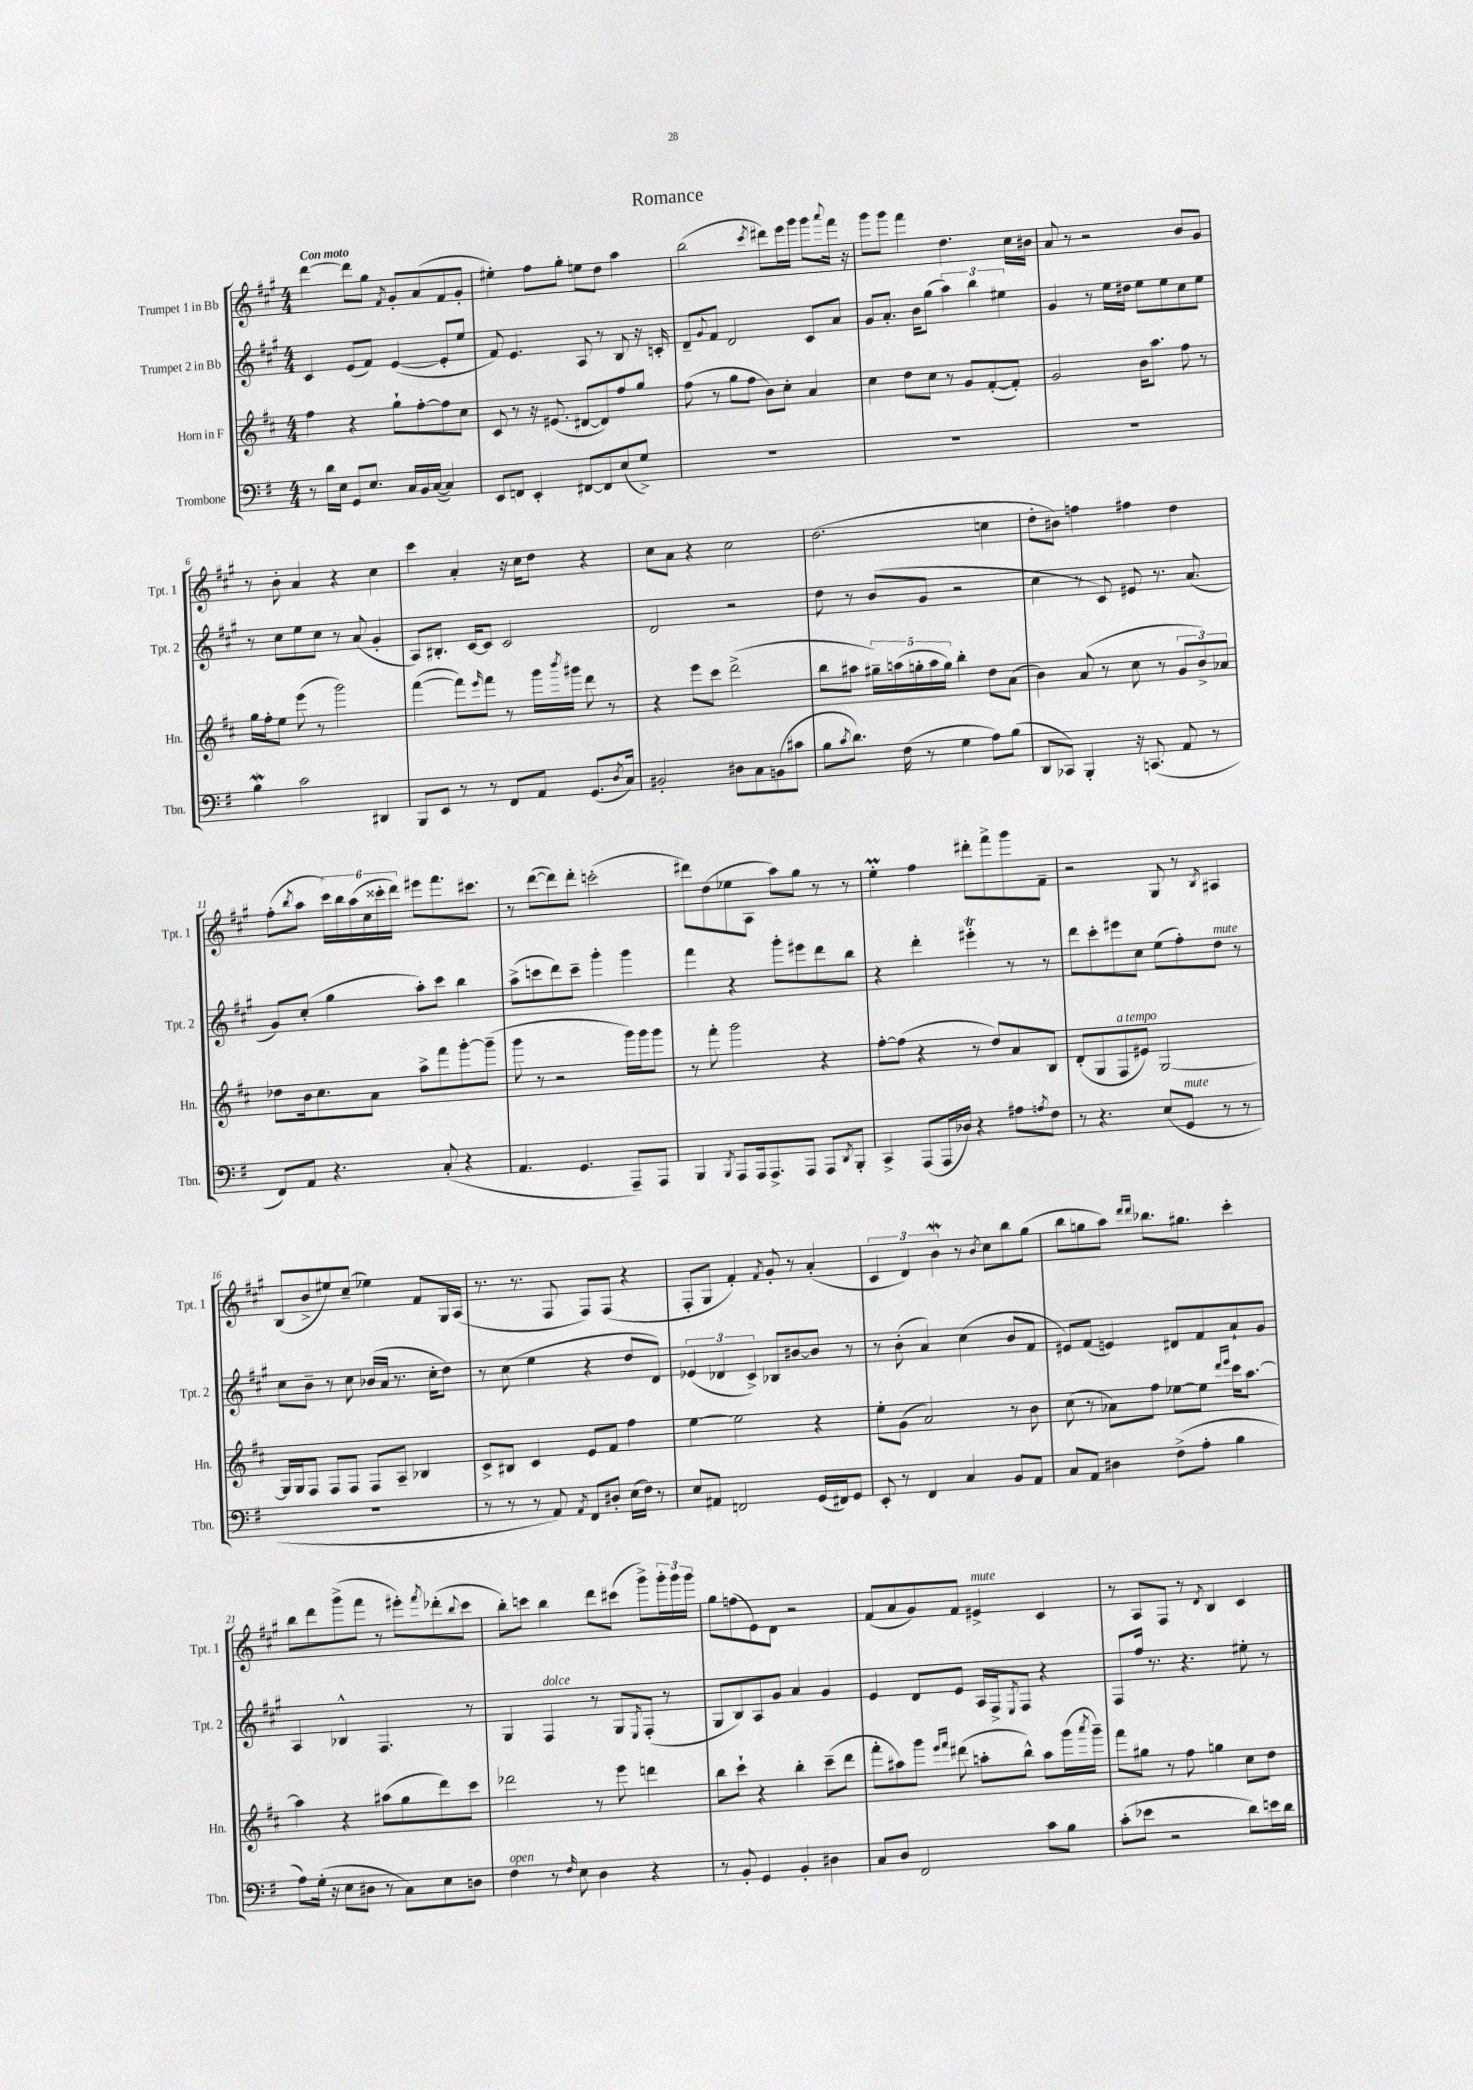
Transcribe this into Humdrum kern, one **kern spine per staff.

**kern	**kern	**kern	**kern
*staff4	*staff3	*staff2	*staff1
*clefF4	*clefG2	*clefG2	*clefG2
*k[f#]	*k[f#c#]	*k[f#c#g#]	*k[f#c#g#]
*M4/4	*M4/4	*M4/4	*M4/4
8r	4ff#	4c#	[4ddd
16d	.	.	.
16E	.	.	.
8GG	4r	(8e	8ddd]
8.E	.	8f#)	8gg#
.	.	.	8qf#
.	8gg`	([4e	8g#'
16C	.	.	.
16BB	[8ff#'	.	(8a
([16C	.	.	.
4C])	8ff#]	8e']	8f#
.	8cc#	8ee	8g#'
=	=	=	=
8EE	8c#	8f#)	4ee#')
8FF	8r	4.e	.
4EE'	16r	.	8ff#
.	(8.e#	.	.
.	.	.	8gg#'
[8FF#	[8d#	8A	8ee
8FF#]	8d#])	8r	8dd
(8E	8ff#	8B	4aa
8G^)	8gg	16r	.
.	.	16c'	.
=	=	=	=
1r	(8ff#	8d~	(2bb
.	.	8qqg#	.
.	8r	8f#	.
.	8gg	2d	.
.	8ff#	.	.
.	.	.	8qccc#
.	8b)	.	8ddd#)
.	8cc#'	.	16eee
.	.	.	16ggg#
.	4a	8c#	8ggg#
.	.	.	8qqaaa
.	.	8a	16fff#
.	.	.	16r
=	=	=	=
1r	4cc#	8g#	8ggg#
.	.	8.a'	8ggg#
.	8dd	.	4fff#
.	.	16b	.
.	8cc#	(8gg#	.
.	8r	6aa)	4.dd
.	8g	.	.
.	.	6bb	.
.	([8f#'	.	.
.	.	6ee#	.
.	8f#'])	.	16cc#
.	.	.	16b#
=	=	=	=
1r	2g	4g#	8a
.	.	.	8r
.	.	8r	2r
.	.	16ee	.
.	.	16dd#	.
.	16b	8ee	.
.	8.aa	.	.
.	.	8ee	.
.	8ff#	8cc#	8b
.	8r	8ee	8g#
=	=	=	=
4B	16gg	8r	8r
.	16ff#'	.	.
.	8ee	8cc#	8b'
2c	(8eee	8ee	4a
.	8r	8cc#	.
.	2ggg)	8r	4r
.	.	(8a	.
4DD#	.	4g#'	4cc#
=	=	=	=
8BBB	([4fff#	8A)	4ccc#
8EE	.	8.B#'	.
8r	8fff#])	.	4a'
.	.	[16c#	.
.	16qqeee	.	.
8r	8fff#	8c#]	.
8FF#	8r	2c#	16r
.	.	.	16cc#
8AA	16ggg	.	8dd
.	8qbbb	.	.
.	16ggg#	.	.
(8.GG	8ddd	.	4r
.	8r	.	.
8qD	.	.	.
16C)	.	.	.
=	=	=	=
2BB#'	4r	2d	8cc#
.	.	.	8a
.	8eee	.	4r
.	8ccc#	.	.
8D#	(2ddd^	2r	2cc#
8C	.	.	.
(8BB	.	.	.
8c#	.	.	.
=	=	=	=
8B	8bb	8dd	(2.dd
8qc	.	.	.
8.d)	8aa#	8r	.
.	20gg#~)	(8b	.
.	(20aa	.	.
(16F#	.	.	.
.	20gg'	.	.
8r	.	8g#	.
.	20aa	.	.
.	20gg)	.	.
4G	4bb'	2r	.
8A)	8dd	.	4cc
(8B	(8a	.	.
=	=	=	=
8DD	4b)	4cc#	8dd'
8CC-)	.	.	8b#)
4BBB'	(8a	8r	4ff
.	8r	8c#)	.
16r	8cc#	8e#	4ff#
(8.CC	.	.	.
.	8r	8.r	.
8AA	12g	.	4dd
.	.	(8.a	.
.	12b^)	.	.
8r	.	.	.
.	12a-	.	.
=	=	=	=
8FF#)	8dd-	8g#)	(8ff#'
.	.	.	8qbb
8AA	16b	(8cc#'	8aa
.	8.cc#	.	.
4.r	.	4gg#	24ccc#)
.	.	.	24bb
.	.	.	(24aa
.	8a	.	24cc#
.	.	.	24ccc##'
.	.	.	24ddd)
.	8aa^	8aa')	8eee#
(8C'	8fff#	8ccc#	8.fff#
4r	[8ggg'	4bb	.
.	.	.	8.ccc#
.	(8ggg~]	.	.
=	=	=	=
4.AA	8ggg	(8aa^	8r
.	8r	8ccc	([8ddd
.	2r	8ddd)	8ddd])
4.GG	.	8ccc~	8ddd'
.	.	4ggg#'	(2ccc'
8AAA~)	16ggg)	4ggg#	.
.	16ggg	.	.
8AAA	8ggg	.	.
=	=	=	=
4BBB	8r	4fff#	8ddd#)
.	8fff#'	.	(8dd
8qBBB	.	.	.
8AAA	2ggg	4r	8ee-
16AAA	.	.	8A
8.AAA^	.	.	.
.	.	8ggg#'	8aa)
8AAA	.	8eee#	8gg#
8AAA	4r	8ddd	8r
8qDD	.	.	.
8BBB'	.	8bb	8r
=	=	=	=
4CC^	[8ff#'	4r	4ee'
.	(8ff#]	.	.
(8AAA	4r	4ddd'	4ff#
16AAA	.	.	.
16D-)	.	.	.
4r	8r	4eee#'	8ddd#'
.	8dd)	.	8fff#^
8A#	8a	8r	8ggg#
8qA	.	.	.
8F#	8B	8r	8f#~
=	=	=	=
8r	(8d'	8ddd	2r
4.r	8G	8ccc#'	.
.	8F#	8eee#	.
.	8e#)	8cc#	.
(8E	[2G	(8ee	8G#
8GG	.	8ff#')	8r
.	.	.	8qB
8r	.	8dd	4A#
8r	.	8r	.
=	=	=	=
1r	16G]	8cc#	(8B
.	16G	.	.
.	8F#	8b~	8b^
.	8F#	8r	8ee#)
.	8F#	8cc#	(8cc#~
.	8F#	(16b-	4ee-)
.	.	16a	.
.	8A~	8.r	.
.	4B-	.	8f#
.	.	16cc#'	.
.	.	8dd)	16G#
.	.	.	(16A
=	=	=	=
8r	8c#^	8r	8.r
8r	8B#	(8cc#	.
.	.	.	8.r
8r	4c#	4ee	.
8AA)	.	.	8F#
8qAA	.	.	.
8FF#	8e	4r	8F#)
8D#'	8f#	.	(8F#
(16E	4ff#	8dd	4r
16F#)	.	.	.
8r	.	8d)	.
=	=	=	=
8E	[4ee	(6e-	8F#'
8AA#	.	.	8G#
.	.	6d-	.
2FF	2ee]	.	4f#')
.	.	6c#^)	.
.	.	.	8qf#
.	.	8B-	8g#'
.	.	[8b#	8r
(16GG	4r	8b#]	(4a'
16FF#)	.	.	.
8GG	.	8r	.
=	=	=	=
8EE'	8ee'	8r	6c#
8r	(8g	(8b'	.
.	.	.	6d)
4FF#	2a)	4a)	.
.	.	.	6b
4C	.	(4cc#	8r
.	.	.	8qb
.	.	.	8cc#
8BB	8r	8b	8bb
8AA	8b	8f#	(8gg#
=	=	=	=
8C	(8cc#	8e#)	8bb
8AA	8r	(8f#	8gg
4D#	8a-)	4e)	8aa)
.	.	.	16qqddd
.	.	.	16qqddd
.	8ff#	.	8.bb-
(8F#^	[8ee-	8d#	.
.	.	.	8.gg#
8A'	8ee-]	8f#	.
.	16qqddd	.	.
.	16qqeee	.	.
4B	16ccc#	8a`	4ccc#'
.	[8.aa	.	.
.	.	8g#	.
=	=	=	=
8A)	4aa]	4A	8bb
(16G'	.	.	8ddd
16r	.	.	.
8E	4r	4B-^^	(8ggg#^
8D#	.	.	8fff#
8r	(8aa#	4.F#	8r
8C)	8gg	.	8eee#')
.	.	.	8qfff#
8E	8ddd)	.	(8ddd-'
.	.	.	8qqbb
8D	8ccc#	8r	8ccc#
=	=	=	=
4F#	2ddd-	4G#	8bb')
.	.	.	8ccc
8r	.	4F#	4bb
16qqF#	.	.	.
8E	.	.	.
4D	8r	8r	8ddd
.	8eee	8G#	(8ccc#
.	.	8qE	.
4r	4ddd	(8F#'	8ggg#^)
.	.	8r	24ggg#'
.	.	.	24ggg#
.	.	.	24ggg#
=	=	=	=
8r	8bb	8G#	8gg#
8BB'	8ccc#`	8B)	(8ff
4GG	4r	8A	8e)
.	.	8g#	8d
4BB'	4bb'	4a	2r
4D#	(8ccc#~	4g#	.
.	8ddd	.	.
=	=	=	=
8C	8fff#'	4e	(8f#
8D	8aa#)	.	8a
2FF#	8ggg	8d	8g#)
.	16qqeee	.	.
.	16qqfff#	.	.
.	(8ddd#	8e	8f#
.	8aa'	16A	4e#^
.	.	16F#^	.
.	.	8qE	.
.	8bb^^)	8F#	.
8c	8aa	4r	4c#
8B	(16ggg	.	.
.	8qaaa	.	.
.	16ggg~)	.	.
=	=	=	=
(8c'	8fff#	8F#	8r
8e-	8gg#	16ff#	8A
.	.	8.r	.
2r	8r	.	8F#
.	8ff#	4.r	8r
.	.	.	8qd
.	4gg	.	4B
8d)	8cc#	8ee#'	4c#
16e	8dd	8r	.
16d	.	.	.
==	==	==	==
*-	*-	*-	*-
